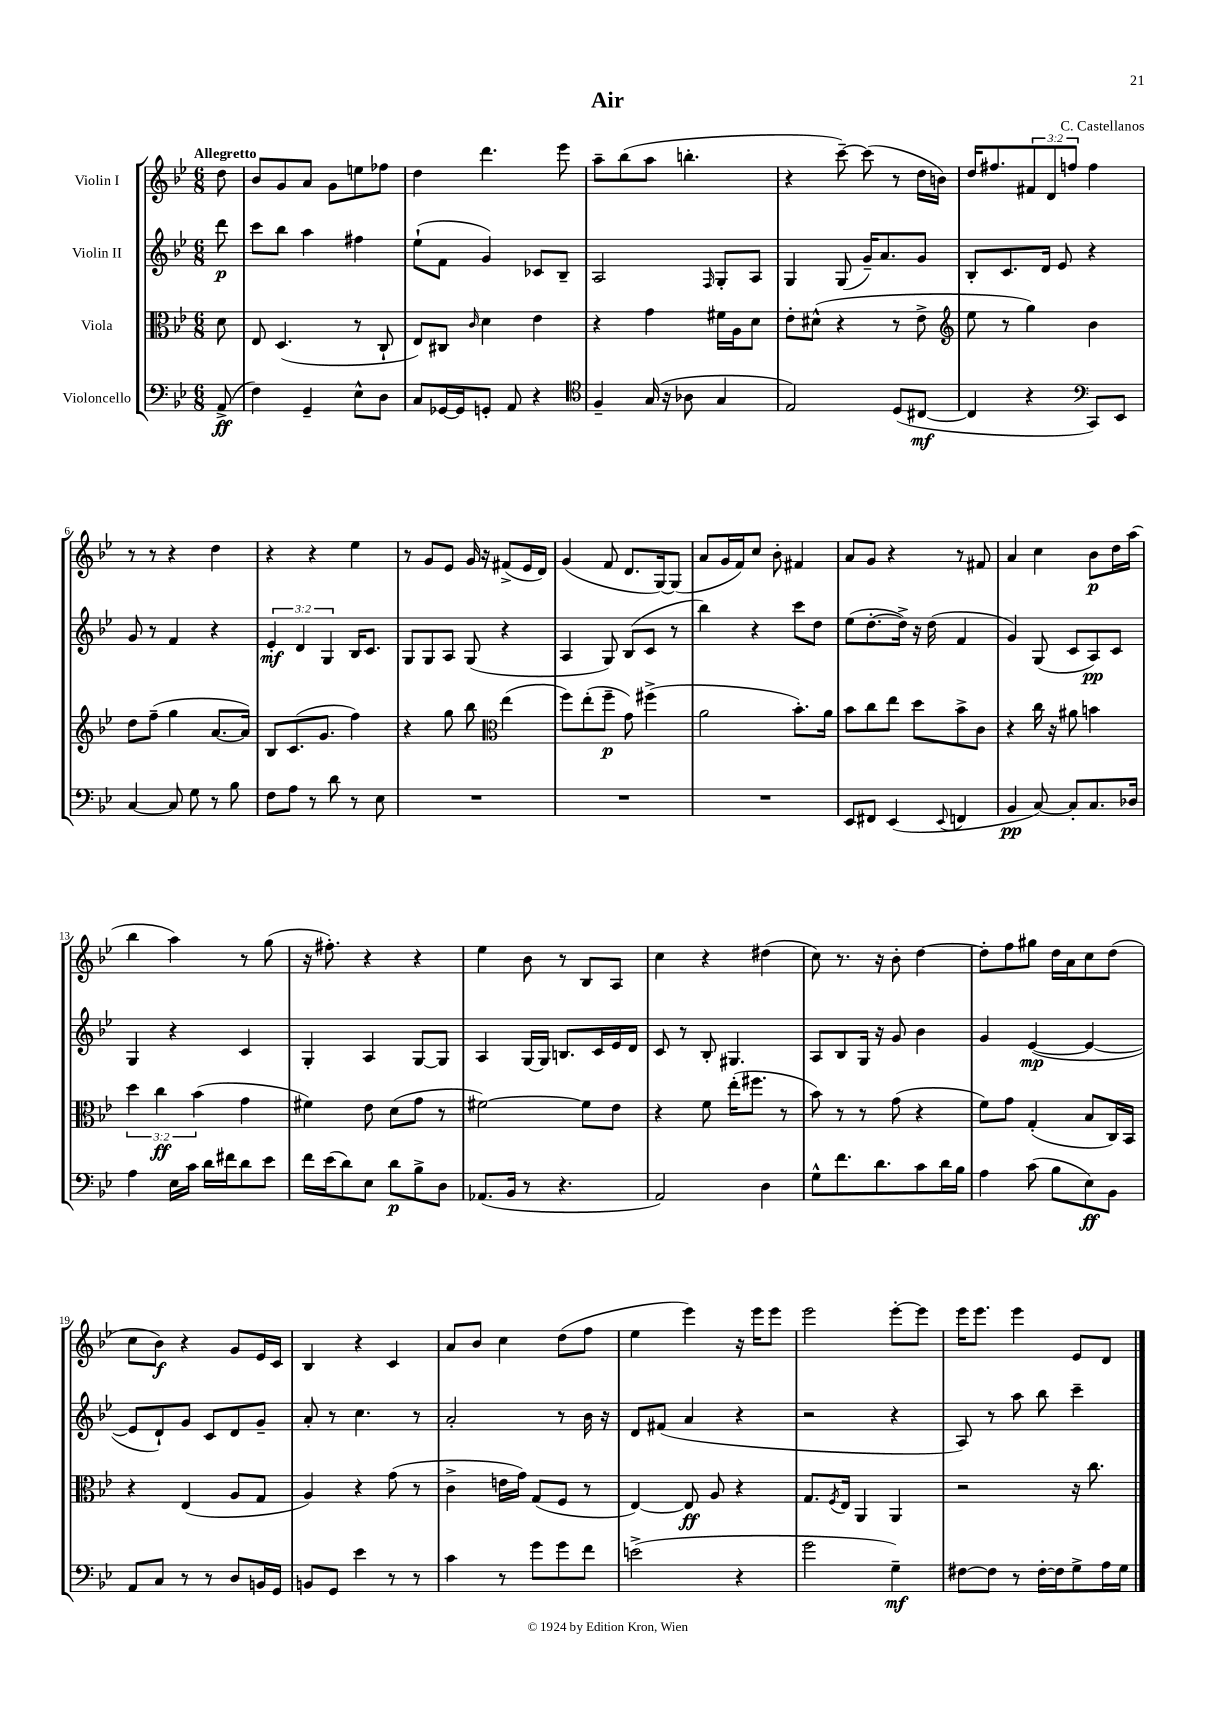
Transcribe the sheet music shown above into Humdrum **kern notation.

**kern	**kern	**kern	**kern
*staff4	*staff3	*staff2	*staff1
*clefF4	*clefC3	*clefG2	*clefG2
*k[b-e-]	*k[b-e-]	*k[b-e-]	*k[b-e-]
*M6/8	*M6/8	*M6/8	*M6/8
(8AA^	8d	8ddd	8dd
=	=	=	=
4F)	8E-	8ccc	8b-
.	(4.D	8bb-	8g
4GG~	.	4aa	8a
.	.	.	8g
8E-^^	8r	4ff#	8ee
8D	8C`	.	8ff-
=	=	=	=
8C	8E-)	(8ee-`	4dd
[16GG-	8C#	8f	.
16GG-]	.	.	.
.	16qqc	.	.
8GG'	4d	4g)	4.ddd
8AA	.	.	.
4r	4e-	8c-	.
.	.	8B-~	8eee-
=	=	=	=
*clefC4	*	*	*
4F~	4r	2A	8aa~
.	.	.	(8bb-
(16G	4g	.	8aa
16r	.	.	.
8A-	.	.	4.bb'
.	.	16qqF	.
4G	16f#	8G'	.
.	16A	.	.
.	8d	8A	.
=	=	=	=
2E-)	8e-'	4G	4r
.	(8d#^^	.	.
.	4r	(8G	[8ccc~)
.	.	16g~)	(8ccc]
.	.	8.a	.
(8D	8r	.	8r
[8C#	8e-^	8g	16dd
.	.	.	16b)
=	=	=	=
*	*clefG2	*	*
4C#]	8ee-	8B-'	16dd
.	.	.	8.ff#
.	8r	8.c	.
4r	4gg)	.	12f#
.	.	16d	.
.	.	.	12d
.	.	8e-	.
.	.	.	12ff
*clefF4	*	*	*
8CC)	4b-	4r	4ff
8EE-	.	.	.
=	=	=	=
[4C	8dd	8g	8r
.	(8ff~	8r	8r
8C]	4gg	4f	4r
8G	.	.	.
8r	[8.a	4r	4dd
8B-	.	.	.
.	16a])	.	.
=	=	=	=
8F	8B-	6e-'	4r
8A	(8.c	.	.
.	.	6d	.
8r	.	.	4r
.	8.g	.	.
.	.	6G	.
8d	.	.	.
8r	4ff)	16B-	4ee-
.	.	8.c	.
8E-	.	.	.
=	=	=	=
2.r	4r	8G	8r
.	.	8G	8g
.	8gg	8A	8e-
.	8bb-	(8G	16g
.	.	.	16r
*	*clefC3	*	*
.	(4ee-	4r	(8f#^
.	.	.	16e-
.	.	.	16d)
=	=	=	=
2.r	8ff)	4A	(4g
.	(8ee-'	.	.
.	8ff~	8G)	8f
.	8g)	(8B-	8.d
.	(4ff#^	8c	.
.	.	.	[16G)
.	.	8r	(8G]
=	=	=	=
2.r	2a	4bb-)	8a
.	.	.	16g
.	.	.	16f)
.	.	4r	8cc
.	.	.	8b-'
.	8.b-')	8ccc	4f#
.	.	8dd	.
.	16a	.	.
=	=	=	=
8EE-	8b-	(8ee-	8a
8FF#	8cc	[8.dd'	8g
(4EE-	8ee-	.	4r
.	.	16dd^])	.
.	8dd	16r	.
.	.	(16dd	.
8qqEE-	.	.	.
4FF	8b-^	4f	8r
.	8c	.	8f#
=	=	=	=
4BB-	4r	4g)	4a
[8C)	16cc	(8G	4cc
.	16r	.	.
8C']	8a#	8c	.
8.C	4b	8A)	8b-
.	.	8c	16dd
16D-	.	.	(16aa
=	=	=	=
4A	6dd	4G	4bb-
.	6cc	.	.
16E-	.	4r	4aa)
16c	.	.	.
.	(6b-	.	.
16d	.	.	.
16f#	.	.	.
8d	4g	4c	8r
8e-	.	.	(8gg
=	=	=	=
16f	4f#)	4G'	16r
(16e-	.	.	8.ff#')
8d)	.	.	.
8E-	8e-	4A	4r
8d	(8d	.	.
8B-^	8g	[8G	4r
8D	8r	8G]	.
=	=	=	=
(8.AA-	[2f#)	4A	4ee-
16BB-	.	.	.
8r	.	[16G	8b-
.	.	16G]	.
4.r	.	8.B	8r
.	8f#]	.	8B-
.	.	16c	.
.	8e-	16e-	8A
.	.	16d	.
=	=	=	=
2AA)	4r	8c	4cc
.	.	8r	.
.	8f	8B-'	4r
.	(16ee-'	4.G#	.
.	8.ff#	.	.
4D	.	.	(4dd#
.	8r	.	.
=	=	=	=
8G^^	8b-)	8A	8cc)
8.f	8r	8B-	8.r
.	8r	16G	.
8.d	.	16r	16r
.	(8g	8g	8b-'
8c	4r	4b-	[4dd
16d	.	.	.
16B-	.	.	.
=	=	=	=
4A	8f)	4g	8dd']
.	8g	.	8ff
(8c	(4G'	([4e-	8gg#
8B-	.	.	16dd
.	.	.	16a
8E-)	8B-	4e-_	8cc
8BB-	16C)	.	(8dd
.	16BB-	.	.
=	=	=	=
8AA	4r	8e-]	8cc
8C	.	8d`)	8b-)
8r	(4E-	8g	4r
8r	.	8c	.
8D	8A	8d	8g
16BB	8G	8g~	16e-
16GG	.	.	16c
=	=	=	=
8BB	4A)	8a'	4B-
8GG	.	8r	.
4e-	4r	4.cc	4r
8r	(8g	.	4c
8r	8r	8r	.
=	=	=	=
4c	4c^	2a'	8a
.	.	.	8b-
8r	16e	.	4cc
.	16g)	.	.
8g	(8G	.	.
8g	8F	8r	(8dd
8f	8r	16b-	8ff
.	.	16r	.
=	=	=	=
(2e^	[4E-)	8d	4ee-
.	.	(8f#	.
.	8E-]	4a	4eee-)
.	8A	.	.
4r	4r	4r	16r
.	.	.	16eee-
.	.	.	8eee-
=	=	=	=
2g	8.G	2r	2eee-
.	8qF	.	.
.	16E-	.	.
.	4AA	.	.
4G~)	4AA	4r	[8eee-'
.	.	.	8eee-]
=	=	=	=
[8F#	2r	8A)	16eee-
.	.	.	8.eee-
8F#]	.	8r	.
8r	.	8aa	4eee-
[16F#'	.	8bb-	.
16F#]	.	.	.
8G^	16r	4ccc~	8e-
.	8.cc	.	.
16A	.	.	8d
16G	.	.	.
==	==	==	==
*-	*-	*-	*-
